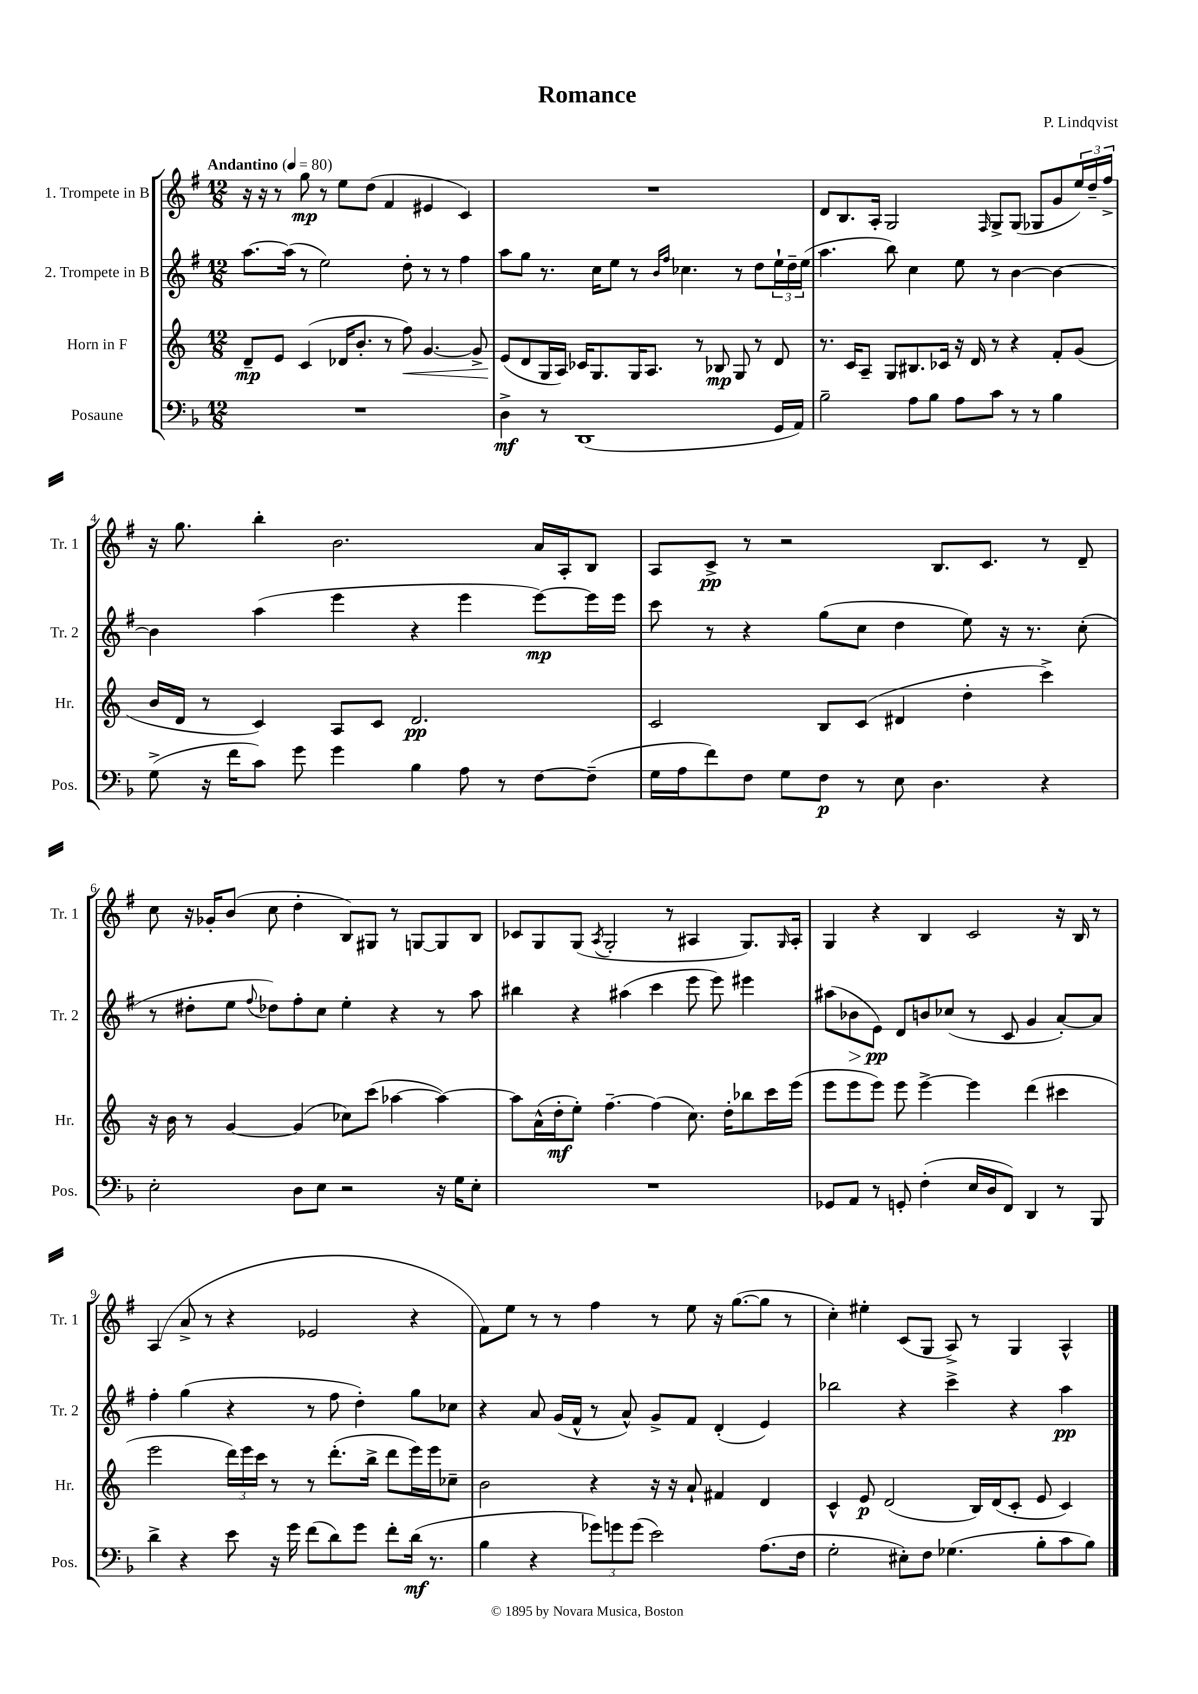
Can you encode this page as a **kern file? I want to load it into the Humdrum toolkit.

**kern	**kern	**kern	**kern
*staff4	*staff3	*staff2	*staff1
*clefF4	*clefG2	*clefG2	*clefG2
*k[b-]	*k[]	*k[f#]	*k[f#]
*M12/8	*M12/8	*M12/8	*M12/8
*MM80	*MM80	*MM80	*MM80
1.r	8d~	[8.aa	16r
.	.	.	16r
.	8e	.	8r
.	.	(16aa]	.
.	(4c	8r	8gg
.	.	2ee)	8r
.	16d-	.	8ee
.	8.b'	.	.
.	.	.	(8dd
.	8r	.	4f#
.	8ff)	8dd'	.
.	[4.g	8r	4e#
.	.	8r	.
.	.	4ff#	4c)
.	8g^]	.	.
=	=	=	=
4D^	(8e	8aa	1.r
.	8d	8gg	.
8r	16G	8.r	.
.	16A)	.	.
(1DD	16c-	.	.
.	8.G	16cc	.
.	.	8ee	.
.	16G	8r	.
.	8.A	.	.
.	.	16qqb	.
.	.	16qqff#	.
.	.	4.cc-	.
.	8r	.	.
.	8B-	.	.
.	8G	8r	.
.	8r	8dd	.
16GG	8d	24ee`	.
.	.	24dd~	.
16AA)	.	.	.
.	.	(24ee	.
=	=	=	=
2B-~	8.r	4.aa	8d
.	.	.	8.B
.	16c	.	.
.	8A~	.	.
.	.	.	16A'
.	8G	8bb)	2G
8A	8.B#	4cc	.
8B-	.	.	.
.	16c-	.	.
8A	16r	8ee	.
.	16d	.	.
.	.	.	16qqF#
8c	8r	8r	8G^
8r	4r	[4b	(8G
8r	.	.	8G-
4B-	8f'	4b_	8g
.	(8g	.	24ee)
.	.	.	24dd~
.	.	.	24ff#^
=	=	=	=
(8G^	16b	4b]	16r
.	16d	.	8.gg
16r	8r	.	.
16f	.	.	.
8c)	4c)	(4aa	4bb'
8g	.	.	.
4g	8A	4eee	2.b
.	8c	.	.
4B-	2.d	4r	.
8A	.	4eee	.
8r	.	.	.
[8F	.	[8eee)	16a
.	.	.	16A'
(8F~]	.	16eee]	8B
.	.	16eee	.
=	=	=	=
16G	2c	8ccc	8A
16A	.	.	.
8f)	.	8r	8c^
8F	.	4r	8r
8G	.	.	2r
8F	8B	(8gg	.
8r	(8c	8cc	.
8E	4d#	4dd	.
4.D	.	.	8.B
.	4dd'	8ee)	.
.	.	.	8.c
.	.	16r	.
.	.	8.r	.
4r	4ccc^)	.	8r
.	.	(8cc'	8d~
=	=	=	=
2E'	16r	8r	8cc
.	16b	.	.
.	8r	8dd#'	16r
.	.	.	16g-'
.	[4g	8ee	(8b
.	.	8qqff#	.
.	.	8dd-)	8cc
8D	(4g]	8ff#'	4dd'
8E	.	8cc	.
2r	8cc-)	4ee'	8B)
.	(8ccc	.	8G#
.	[4aa-	4r	8r
.	.	.	[8G
16r	4aa-_)	8r	8G]
16G	.	.	.
8E'	.	8aa	8B
=	=	=	=
1.r	8aa-]	4bb#	8c-
.	(16a^^	.	8G
.	16dd'	.	.
.	8ee')	4r	(8G
.	.	.	8qA
.	[4.ff~	.	2G'
.	.	(4aa#	.
.	(4ff]	4ccc	.
.	.	.	8r
.	8.cc)	8eee	4A#
.	.	8eee)	.
.	16dd'	.	.
.	8bb-	4eee#	8.G)
.	16ccc	.	.
.	.	.	16qqG
.	(16eee	.	16A#'
=	=	=	=
8GG-	8eee	(8aa#	4G
8AA	8eee	8b-	.
8r	8eee)	8e)	4r
8GG'	8eee	8d	.
(4F'	[4eee^	8b	4B
.	.	(8cc-	.
16E	4eee]	8r	2c
16D	.	.	.
8FF)	.	8c	.
4DD	(4ddd	4g	.
8r	4ccc#	[8a')	16r
.	.	.	16B
8BBB-	.	8a]	8r
=	=	=	=
4d^	2eee	4ff#'	(4A
4r	.	(4gg	8a^
.	.	.	8r
8e	24ddd)	4r	4r
.	24eee	.	.
.	24ccc	.	.
16r	8r	.	.
16g	.	.	.
(8f	8r	8r	2e-
8d)	(8.ddd'	8ff#	.
8g	.	4dd')	.
.	16bb^	.	.
8f'	8ddd	.	.
(16d	16eee)	8gg	4r
8.r	16eee	.	.
.	8cc-~	8cc-	.
=	=	=	=
4B-	2b	4r	8f#)
.	.	.	8ee
4r	.	8a	8r
.	.	(16g	8r
.	.	16f#^^	.
12g-)	4r	8r	4ff#
12g	.	.	.
.	.	8a^^)	.
(12g	.	.	.
2e)	16r	8g^	8r
.	16r	.	.
.	8a`	8f#	8ee
.	4f#	(4d'	16r
.	.	.	([8.gg
(8.A	4d	4e)	8gg]
.	.	.	8r
16F	.	.	.
=	=	=	=
2G'	4c^^	2bb-	4cc')
.	8e	.	4ee#'
.	(2d	.	.
8E#')	.	4r	(8c
8F	.	.	8G
(4.G-	.	4ccc^	8A^)
.	16B)	.	8r
.	(16d	.	.
.	8c'	4r	4G
8B-'	8e	.	.
8c	4c)	4aa	4A^^
8B-)	.	.	.
==	==	==	==
*-	*-	*-	*-
